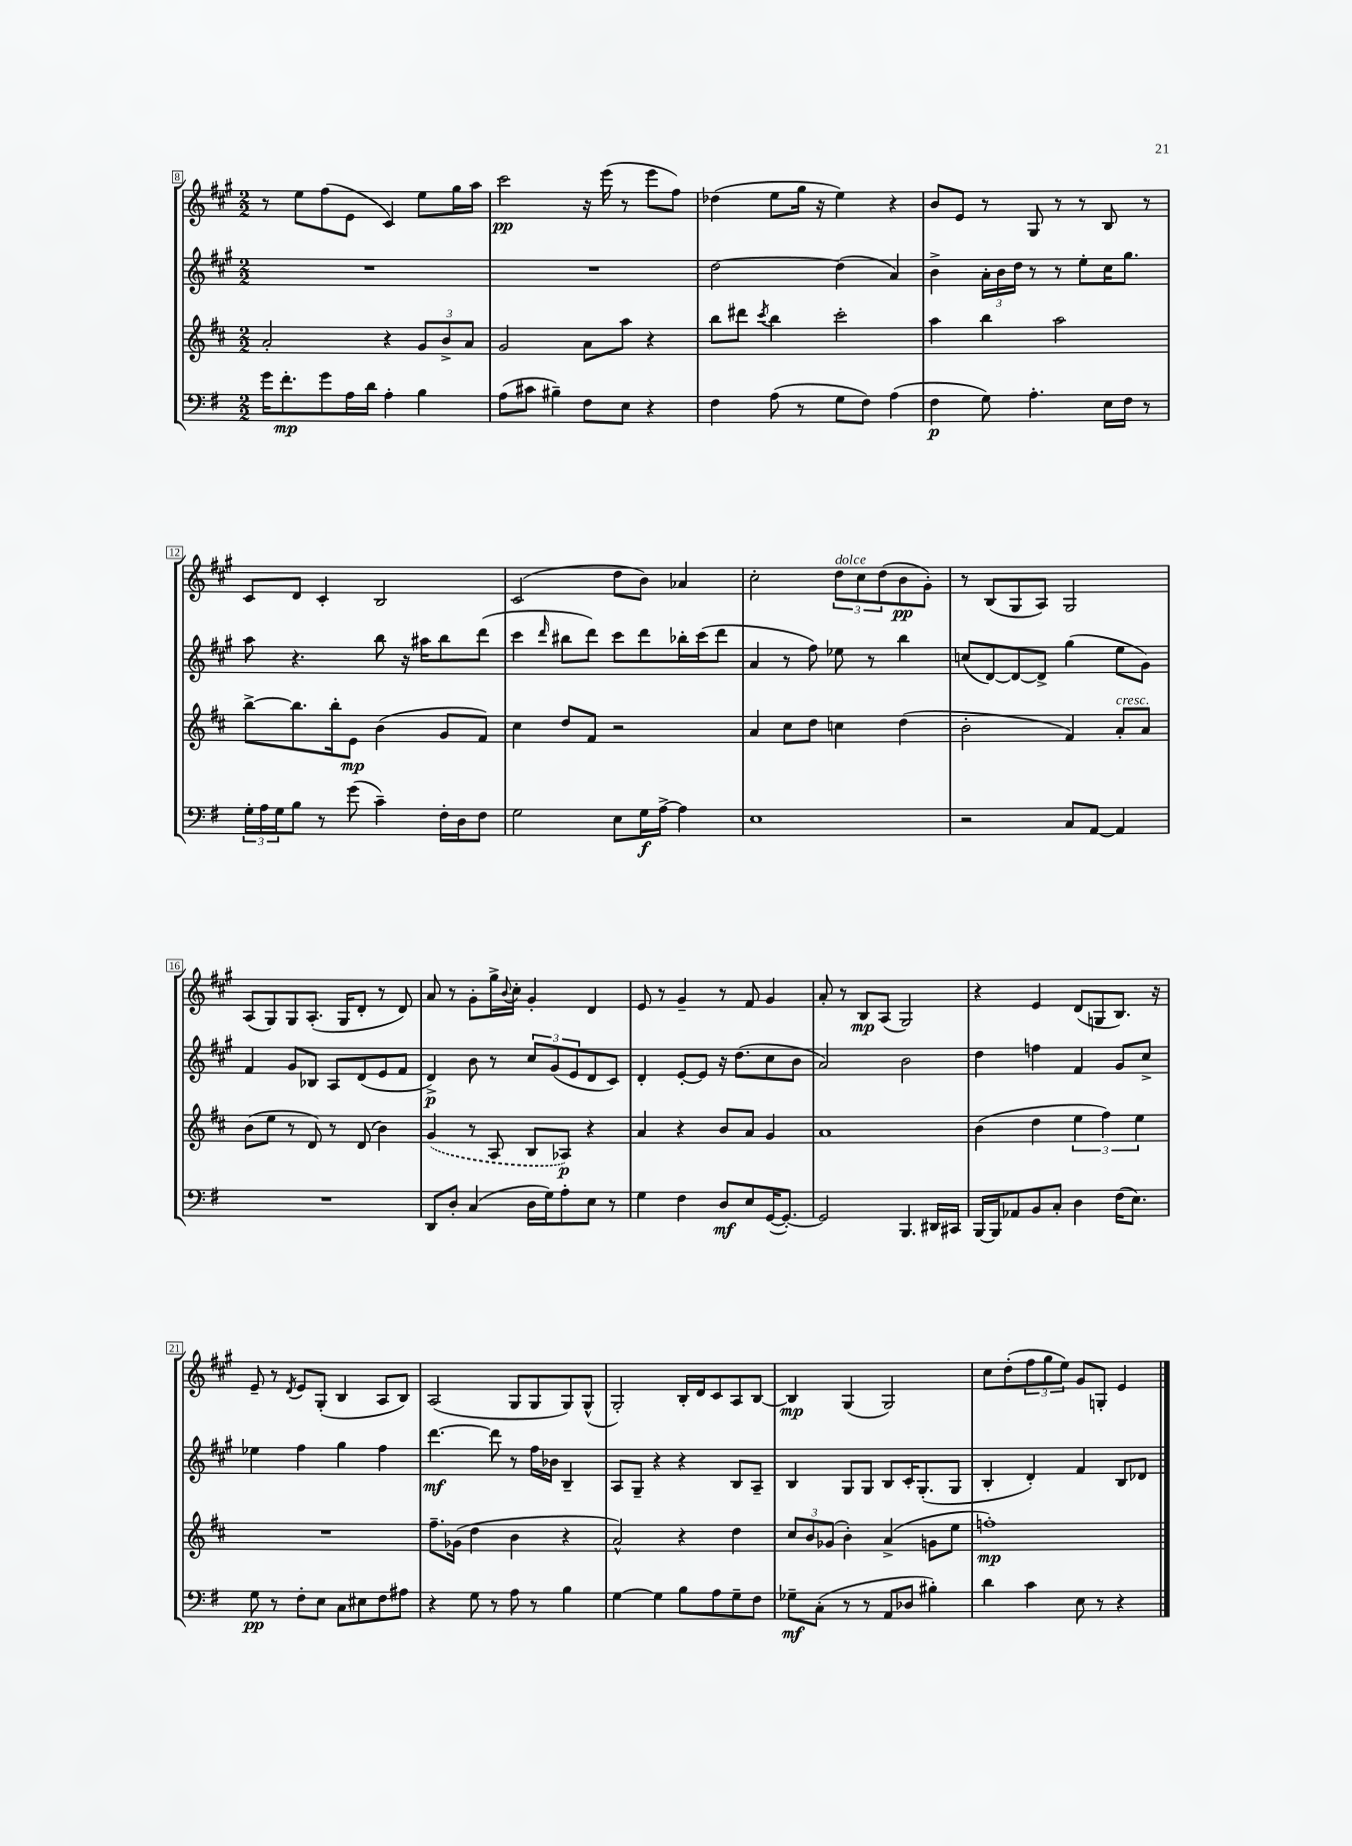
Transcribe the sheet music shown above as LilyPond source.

<<
\new StaffGroup <<
\new Staff = "s0" {
    \clef treble \key a \major \numericTimeSignature \time 2/2
    r8 e''8 fis''8( e'8 cis'4) e''8 gis''16 a''16 |
    cis'''2\pp r16 e'''16( r8 e'''8 fis''8) |
    des''4( e''8 gis''16 r16 e''4) r4 |
    b'8 e'8 r8 gis8 r8 r8 b8 r8 |
    cis'8 d'8 cis'4-. b2 |
    cis'2( d''8 b'8) aes'4 |
    cis''2-. \tuplet 3/2 { d''8^\markup { \italic "dolce" } cis''8 d''8( } b'8\pp gis'8-.) |
    r8 b8( gis8 a8) gis2 |
    a8( gis8) gis8 a8.-.( gis16 d'8-. r8 d'8) |
    a'8 r8 gis'8-. gis''16-> \appoggiatura { b'8 } cis''16-. gis'4-. d'4 |
    e'8 r8 gis'4-- r8 fis'8 gis'4 |
    a'8-. r8 b8\mp a8( gis2) |
    r4 e'4 d'8( g8 b8.) r16 |
    e'8-- r8 \acciaccatura { d'8 } e'8 gis8-.( b4 a8 b8) |
    a2( gis8 gis8 gis8) gis8-^( |
    gis2-.) b16-. d'16 cis'8 a8 b8~ |
    b4\mp gis4( gis2) |
    cis''8 d''8-.( \tuplet 3/2 { fis''8 gis''8 e''8) } gis'8 g8-. e'4 \bar "|." |
}
\new Staff = "s1" {
    \clef treble \key a \major \numericTimeSignature \time 2/2
    R1 |
    R1 |
    d''2~ d''4( a'4) |
    b'4-> \tuplet 3/2 { a'16-. b'16 d''16 } r8 r8 e''8-. cis''16 gis''8. |
    a''8 r4. b''8 r16 ais''16 b''8 d'''8( |
    cis'''4 \grace { d'''16 } bis''8 d'''8) cis'''8 d'''8 bes''16-. cis'''16( d'''8 |
    a'4 r8 fis''8) ees''8 r8 b''4 |
    c''8( d'8~) d'8~ d'8-> gis''4( e''8 gis'8) |
    fis'4 gis'8 bes8 a8 d'8( e'8 fis'8 |
    d'4->\p) b'8 r8 \tuplet 3/2 { cis''8 gis'8( e'8 } d'8 cis'8) |
    d'4-. e'8~-. e'8 r16 d''8.( cis''8 b'8 |
    a'2) b'2 |
    d''4 f''4 fis'4 gis'8 cis''8-> |
    ees''4 fis''4 gis''4 fis''4 |
    d'''4.~\mf d'''8 r8 fis''16 bes'16 b4-- |
    a8 gis8-- r4 r4 b8 a8-- |
    b4 gis8 gis8 b8 cis'16-. gis8.-.( gis8 |
    b4-. d'4-.) fis'4 b8 des'8 \bar "|." |
}
\new Staff = "s2" {
    \clef treble \key d \major \numericTimeSignature \time 2/2
    a'2-. r4 \tuplet 3/2 { g'8 b'8-> a'8 } |
    g'2 a'8 a''8 r4 |
    b''8 dis'''8 \acciaccatura { cis'''8 } b''4 cis'''2-. |
    a''4 b''4 a''2 |
    b''8~-> b''8. b''16-. e'8\mp b'4( g'8 fis'8) |
    cis''4 d''8 fis'8 r2 |
    a'4 cis''8 d''8 c''4 d''4( |
    b'2-. fis'4) a'8-.^\markup { \italic "cresc." } a'8 |
    b'8( e''8 r8 d'8) r8 d'8( b'4) |
    \once \slurDashed g'4( r8 a8 b8 aes8\p) r4 |
    a'4 r4 b'8 a'8 g'4 |
    a'1 |
    b'4( d''4 \tuplet 3/2 { e''4 fis''4) e''4 } |
    R1 |
    fis''8.-- ges'16( d''4 b'4 r4 |
    a'2-^) r4 d''4 |
    \tuplet 3/2 { cis''8 b'8 ges'8( } b'4-.) a'4->( g'8 e''8 |
    f''1-.\mp) \bar "|." |
}
\new Staff = "s3" {
    \clef bass \key g \major \numericTimeSignature \time 2/2
    g'16 fis'8.-.\mp g'8 a16 d'16 a4-. b4 |
    a8( cis'8 bis4--) fis8 e8 r4 |
    fis4 a8( r8 g8 fis8) a4( |
    fis4\p g8) a4.-. e16 fis16 r8 |
    \tuplet 3/2 { g16-. a16 g16 } b8 r8 g'8( c'4--) fis16-. d16 fis8 |
    g2 e8 g16\f a16~-> a4 |
    e1 |
    r2 c8 a,8~ a,4 |
    R1 |
    d,8 d8-. c4( d16 g16) a8-. e8 r8 |
    g4 fis4 d8\mf e8 g,16~( g,8.~-.) |
    g,2 b,,4. dis,16 cis,16 |
    b,,16~ b,,16 aes,8 b,8 c8-. d4 fis16( e8.) |
    g8\pp r8 fis8-. e8 c8 eis8 fis8 ais8 |
    r4 g8 r8 a8 r8 b4 |
    g4~ g4 b8 a8 g8-- fis8 |
    ges8--\mf c8-.( r8 r8 a,8 des8 bis4-.) |
    d'4 c'4 e8 r8 r4 \bar "|." |
}
>>
>>
\layout { \context { \Score currentBarNumber = #8 \override BarNumber.stencil = #(make-stencil-boxer 0.1 0.3 ly:text-interface::print) } }
